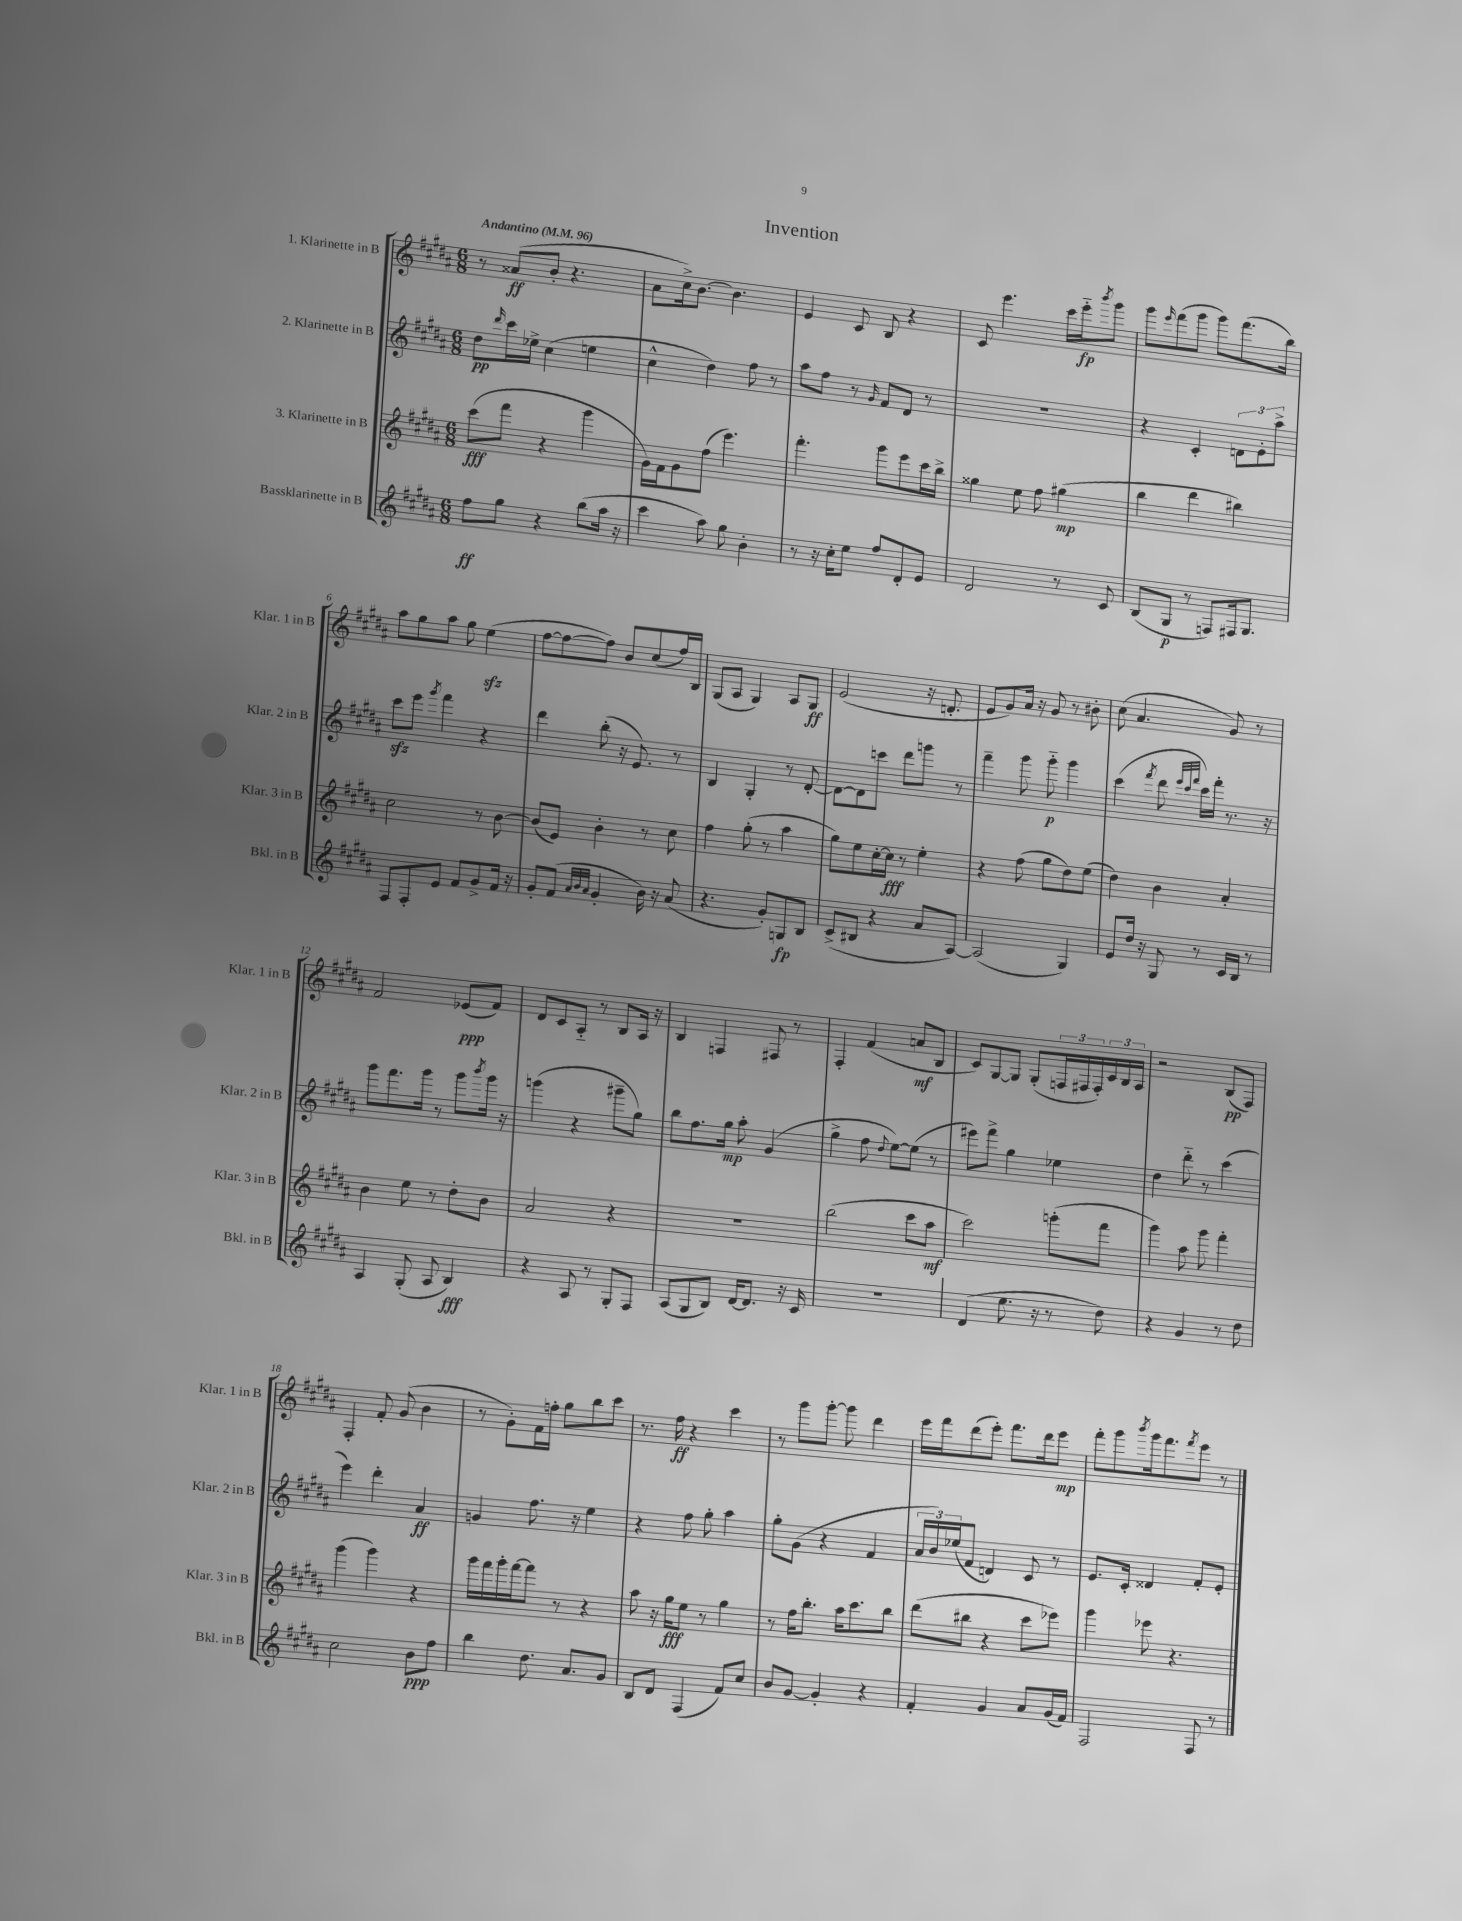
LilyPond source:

\header { title = "Invention" }
<<
\new StaffGroup <<
\new Staff = "s0" \with { instrumentName = "1. Klarinette in B" shortInstrumentName = "Klar. 1 in B" } {
    \clef treble \key b \major \numericTimeSignature \time 6/8 \tempo "Andantino" 4 = 96
    r8 aisis'8\ff( b'8-. r4. |
    ais'8 cis''16->) b'8.~ b'4. |
    e'4 cis'8 b8 r4 |
    cis'8 e'''4. cis'''16 e'''16-_\fp \acciaccatura { b'''8 } gis'''8 |
    gis'''8 \grace { e'''16 } fis'''8( gis'''8 gis'''8) fis'''8.( b''16) |
    ais''8 gis''8 ais''8 gis''8 e''4\sfz( |
    fis''8~ fis''8~ fis''8) b'8 cis''8( fis''16) b16 |
    gis8( ais8 gis4) ais8 gis8\ff |
    e'2( r16 d'8.-. |
    e'8 gis'8) ais'16 r16 gis'8 r8 bis'8-. |
    cis''8( ais'4. gis'8) r8 |
    fis'2 ees'8\ppp( fis'8) |
    dis'8 cis'8 ais8-_ r8 b8 ais16 r16 |
    b4 f4 fis8 r8 |
    fis4-. fis'4( a'8\mf b8 |
    cis'8) gis8~ gis8 gis8-.( \tuplet 3/2 { f16 fis16 fis16-.) } \tuplet 3/2 { cis'16 b16 ais16 } |
    r2 b8\pp( fis8) |
    fis4-. fis'8-. gis'8( b'4 |
    r8 gis'8-.) fis'16 f''16-. gis''8 b''8 cis'''8 |
    r8. fis''16\ff r4 cis'''4 |
    r8 gis'''8 gis'''8~-. gis'''8 dis'''4 |
    e'''16 fis'''16 dis'''8( e'''8-.) fis'''8. dis'''16 e'''8\mp |
    fis'''8-. gis'''8 \acciaccatura { b'''8 } gis'''16 fis'''8. \acciaccatura { fis'''8 } e'''8 r8 \bar "|." |
}
\new Staff = "s1" \with { instrumentName = "2. Klarinette in B" shortInstrumentName = "Klar. 2 in B" } {
    \clef treble \key b \major \numericTimeSignature \time 6/8
    dis''8\pp \grace { dis'''16 } cis'''16 ees''16-> cis''4( e''4 |
    cis''4-^ dis''4) fis''8 r8 |
    ais''8 fis''8 r8 \grace { gis'16 } fis'8 dis'8 r8 |
    R2. |
    r4 cis'4-. \tuplet 3/2 { d'8 e'8-. ais''8-> } |
    cis'''8\sfz e'''8 \acciaccatura { gis'''8 } fis'''4 r4 |
    dis'''4 b''8-.( r16 e'8.) r8 |
    b4 gis4-. r8 dis'8~-. |
    dis'8~ dis'8 c'''8 dis'''8 g'''8 r8 |
    fis'''4-- gis'''8 gis'''8-_\p gis'''4 |
    cis'''4( \acciaccatura { fis'''8 } dis'''8 \grace { e'''32 cis'''32 fis'''32 } cis'''16) fis'''16-. r8. r16 |
    gis'''8 fis'''8. gis'''16 r8 gis'''8 \acciaccatura { b'''8 } gis'''16 r16 |
    g'''4( r4 gis'''8-- gis''8) |
    b''8 fis''8. gis''16\mp ais''8-. gis'4( |
    gis''4-> fis''8 \appoggiatura { dis''8 } e''8~) e''8( r8 |
    eis'''8) fis'''8-> gis''4 ees''4 |
    dis''4 dis'''8-_ r8 cis'''4( |
    e'''4) dis'''4-. ais'4\ff |
    g'4 fis''8. r16 e''4 |
    r4 fis''8 gis''8-. ais''4 |
    gis''8-. gis'8( r4 fis'4 |
    \tuplet 3/2 { ais'16 b'16) ees''16( } fis'8 d'4) cis'8 r8 |
    e'8. cis'16-. disis'4 fis'8-. e'8-. \bar "|." |
}
\new Staff = "s2" \with { instrumentName = "3. Klarinette in B" shortInstrumentName = "Klar. 3 in B" } {
    \clef treble \key b \major \numericTimeSignature \time 6/8
    cis'''8\fff( fis'''8 r4 gis'''4 |
    gis'16) fis'16 gis'8 fis''8( e'''4.) |
    fis'''4.-. gis'''8 e'''8 cis'''16 b''16-> |
    gisis''4 e''8 fis''8 gis''4\mp( |
    b''4 dis'''4 bis''4) |
    cis''2 r8 b'8~ |
    b'8( e'8) b'4-. r8 cis''8 |
    fis''4 gis''8-.( r8 ais''4 |
    gis''8) e''8 cis''16~-. cis''16\fff r8 e''4-. |
    r4 fis''8( gis''8 dis''8) e''8( |
    dis''4) b'4 ais'4-. |
    b'4 e''8 r8 dis''8-. b'8 |
    ais'2 r4 |
    R2. |
    b''2( cis'''8 ais''8\mf |
    cis'''2) g'''8-.( fis'''8 |
    gis'''4) ais''8 gis'''8 fis'''4-. |
    gis'''4( gis'''4) r4 |
    gis'''16 fis'''16 gis'''16-. fis'''16~ fis'''8 r8 r4 |
    ais''8 r16 gis''16\fff e''8 r8 gis''4 |
    r8 fis''16 b''8.-. ais''16 cis'''8. b''8 |
    dis'''8( bis''8 r4 cis'''8 ees'''8) |
    gis'''4 ees'''8 r4. \bar "|." |
}
\new Staff = "s3" \with { instrumentName = "Bassklarinette in B" shortInstrumentName = "Bkl. in B" } {
    \clef treble \key b \major \numericTimeSignature \time 6/8
    fis''8\ff gis''8 r4 b''8( ais''16 r16 |
    cis'''4 ais''8) gis''8 b'4-. |
    r8 r16 cis''16-. e''8 fis''8 dis'8-. e'8 |
    dis'2 r8 cis'8 |
    b8( gis8\p r8 f8) fis16 gis8. |
    fis8 fis8-. e'8 fis'8 gis'8-> fis'16 r16 |
    gis'8-. fis'8( \grace { ais'32 b'32 ais'32 } gis'4-. b'16) r16 ais'8( |
    r4. gis'8-.) g8\fp b8 |
    cis'8->( bis8 r4 ais'8 ais8~) |
    ais2( gis4) |
    e'8 dis''16 r16 gis8 r8 cis'16 b16 r8 |
    ais4 gis8-.( ais8 b4\fff) |
    r4 ais8 r8 gis8-. fis8 |
    ais8( gis8 b8) dis'16~ dis'8. r16 cis'16 |
    R2. |
    dis'4( e''8. r16 r8 dis''8) |
    r4 gis'4 r8 dis''8 |
    cis''2 b'8\ppp fis''8 |
    b''4 dis''8. ais'8. gis'8 |
    b8 dis'8 fis4( fis'8) cis''8 |
    b'8 gis'8~ gis'4-. r4 |
    fis'4-. gis'4 ais'8 gis'16( fis'16) |
    fis2 fis8 r8 \bar "|." |
}
>>
>>
